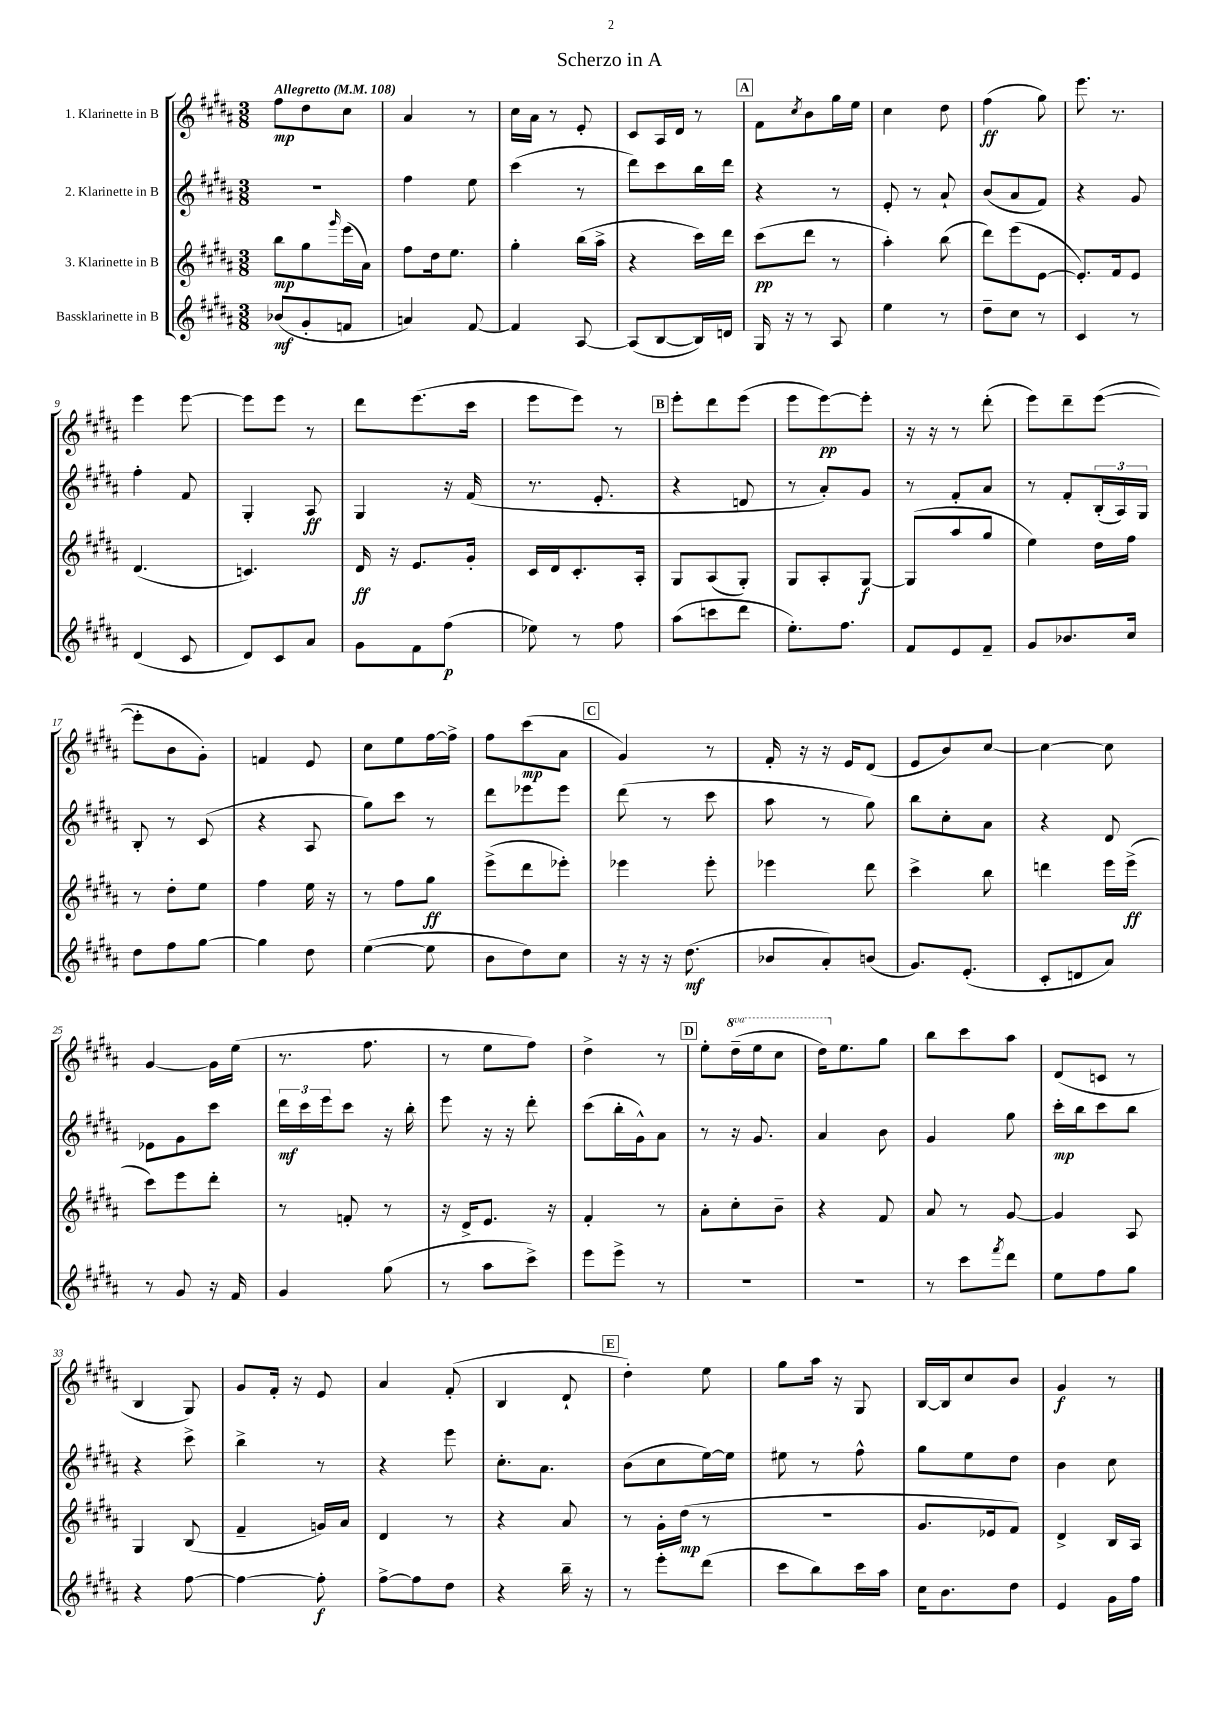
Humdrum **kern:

**kern	**kern	**kern	**kern
*staff4	*staff3	*staff2	*staff1
*clefG2	*clefG2	*clefG2	*clefG2
*k[f#c#g#d#a#]	*k[f#c#g#d#a#]	*k[f#c#g#d#a#]	*k[f#c#g#d#a#]
*M3/8	*M3/8	*M3/8	*M3/8
*MM108	*MM108	*MM108	*MM108
(8b-	8bb	4.r	8ff#
8g#'	8gg#	.	8dd#
.	16qqggg#	.	.
8f	(16eee	.	8cc#
.	16a#)	.	.
=	=	=	=
4a)	8ff#	4ff#	4a#
.	16dd#	.	.
.	8.ee	.	.
[8f#	.	8ee	8r
=	=	=	=
4f#]	4gg#'	(4ccc#	16cc#
.	.	.	16a#
.	.	.	8r
[8A#	(16bb	8r	8e'
.	16aa#^	.	.
=	=	=	=
(8A#]	4r	8ddd#)	8c#
[8B	.	8ccc#	16A#
.	.	.	16d#
16B])	16ccc#)	16bb	8r
16d	16ddd#	16ddd#	.
=	=	=	=
16G#	(8ccc#	4r	8f#
16r	.	.	.
.	.	.	8qcc#
8r	8ddd#	.	8b
8A#	8r	8r	16gg#
.	.	.	16ee
=	=	=	=
4ee	4aa#')	8e'	4cc#
.	.	8r	.
8r	(8bb	8a#`	8dd#
=	=	=	=
8dd#~	8ddd#)	(8b	(4ff#
8cc#	(8eee	8a#	.
8r	[8e	8f#)	8gg#)
=	=	=	=
4c#	8.e'])	4r	8.eee
.	16f#	.	8.r
8r	8e	8g#	.
=	=	=	=
(4d#	(4.d#	4ff#'	4eee
8c#	.	8f#	[8eee
=	=	=	=
8d#)	4.c)	4G#'	8eee]
8c#	.	.	8eee
8a#	.	8A#	8r
=	=	=	=
8g#	16d#	4G#	8ddd#
.	16r	.	.
8f#	8.e	.	(8.eee
(8ff#	.	16r	.
.	16g#'	(16f#	16ccc#
=	=	=	=
8ee-)	16c#	8.r	8eee
.	16d#	.	.
8r	8.c#'	.	8eee)
.	.	8.e'	.
8ff#	.	.	8r
.	16A#'	.	.
=	=	=	=
(8aa#	8G#	4r	8eee'
8ccc	(8A#	.	8ddd#
8ddd#	8G#')	8d	(8eee
=	=	=	=
8.ee')	8G#	8r	8eee
.	8A#'	8a#')	[8eee)
8.ff#	.	.	.
.	[8G#	8g#	8eee']
=	=	=	=
8f#	(8G#]	8r	16r
.	.	.	16r
8e	8aa#	8f#'	8r
8f#~	8gg#	8a#	(8ddd#'
=	=	=	=
8g#	4ee)	8r	8eee)
8.b-	.	8f#'	8ddd#~
.	16dd#	(24B'	([8eee
.	.	24A#)	.
16cc#	16ff#	.	.
.	.	24G#	.
=	=	=	=
8dd#	8r	8B'	8eee']
8ff#	8dd#'	8r	8b
[8gg#	8ee	(8c#	8g#')
=	=	=	=
4gg#]	4ff#	4r	4f
8dd#	16ee	8A#	8e
.	16r	.	.
=	=	=	=
([4ee	8r	8gg#)	8cc#
.	8ff#	8ccc#	8ee
8ee]	8gg#	8r	[16ff#
.	.	.	16ff#^]
=	=	=	=
8b	(8eee^	8ddd#	8ff#
8dd#)	8ddd#	8eee-	(8ccc#
8cc#	8eee-')	8eee-	8a#
=	=	=	=
16r	4eee-	(8ddd#	4g#)
16r	.	.	.
16r	.	8r	.
(8.dd#	.	.	.
.	8eee-'	8ccc#	8r
=	=	=	=
8b-	4eee-	8aa#	16f#'
.	.	.	16r
8a#')	.	8r	16r
.	.	.	16e
(8b	8ddd#	8gg#)	(8d#
=	=	=	=
8.g#)	4ccc#^	8bb	8e
.	.	8cc#'	8b)
(8.e'	.	.	.
.	8bb	8a#	[8cc#
=	=	=	=
8c#'	4ddd	4r	4cc#_
8d	.	.	.
8a#)	16eee	8d#	8cc#]
.	(16eee^	.	.
=	=	=	=
8r	8ccc#)	8e-	[4g#
8g#	8eee	8g#	.
16r	8ddd#'	8ccc#	16g#]
16f#	.	.	(16ee
=	=	=	=
4g#	8r	24ddd#	8.r
.	.	24ccc#	.
.	.	24eee	.
.	8f'	8ccc#	.
.	.	.	8.ff#
(8gg#	8r	16r	.
.	.	16bb'	.
=	=	=	=
8r	16r	8eee	8r
.	16d#^	.	.
8aa#	8.e	16r	8ee
.	.	16r	.
8ccc#^)	.	8ddd#'	8ff#)
.	16r	.	.
=	=	=	=
8eee	4f#'	(8ccc#	4dd#^
8eee^	.	16bb'	.
.	.	16g#^^)	.
8r	8r	8a#	8r
=	=	=	=
4.r	8a#'	8r	8ee'
.	8cc#'	16r	(16ddd#~
.	.	8.g#	16eee
.	8b~	.	8ccc#
=	=	=	=
4.r	4r	4a#	16ddd#)
.	.	.	8.ee
.	8f#	8b	8gg#
=	=	=	=
8r	8a#	4g#	8bb
8ccc#	8r	.	8ccc#
8qfff#	.	.	.
8ddd#	[8g#	8gg#	8aa#
=	=	=	=
8ee	4g#]	16ccc#'	(8d#
.	.	16bb	.
8ff#	.	8ccc#	8c
8gg#	8A#	8bb	8r
=	=	=	=
4r	4G#	4r	4B
[8ff#	(8B	8ccc#^	8G#)
=	=	=	=
4ff#_	4f#~	4bb^	8g#
.	.	.	16f#'
.	.	.	16r
8ff#']	16g)	8r	8e
.	16a#	.	.
=	=	=	=
[8ff#^	4d#	4r	4a#
8ff#]	.	.	.
8dd#	8r	8eee	(8f#'
=	=	=	=
4r	4r	8.cc#'	4B
.	.	8.a#	.
16bb~	8a#	.	8d#`
16r	.	.	.
=	=	=	=
8r	8r	(8b	4dd#')
8eee'	16g#'	8cc#	.
.	(16dd#	.	.
(8ddd#	8r	[16ee)	8ee
.	.	16ee]	.
=	=	=	=
8ccc#	4.r	8ee#	8gg#
8bb)	.	8r	16aa#
.	.	.	16r
16ccc#	.	8ff#^^	8G#
16aa#	.	.	.
=	=	=	=
16cc#	8.g#	8gg#	[16B
8.b	.	.	16B]
.	.	8ee	8cc#
.	16e-	.	.
8dd#	8f#)	8dd#	8b
=	=	=	=
4e	4d#^	4b	4g#
16g#	16B	8cc#	8r
16ff#	16A#	.	.
==	==	==	==
*-	*-	*-	*-
